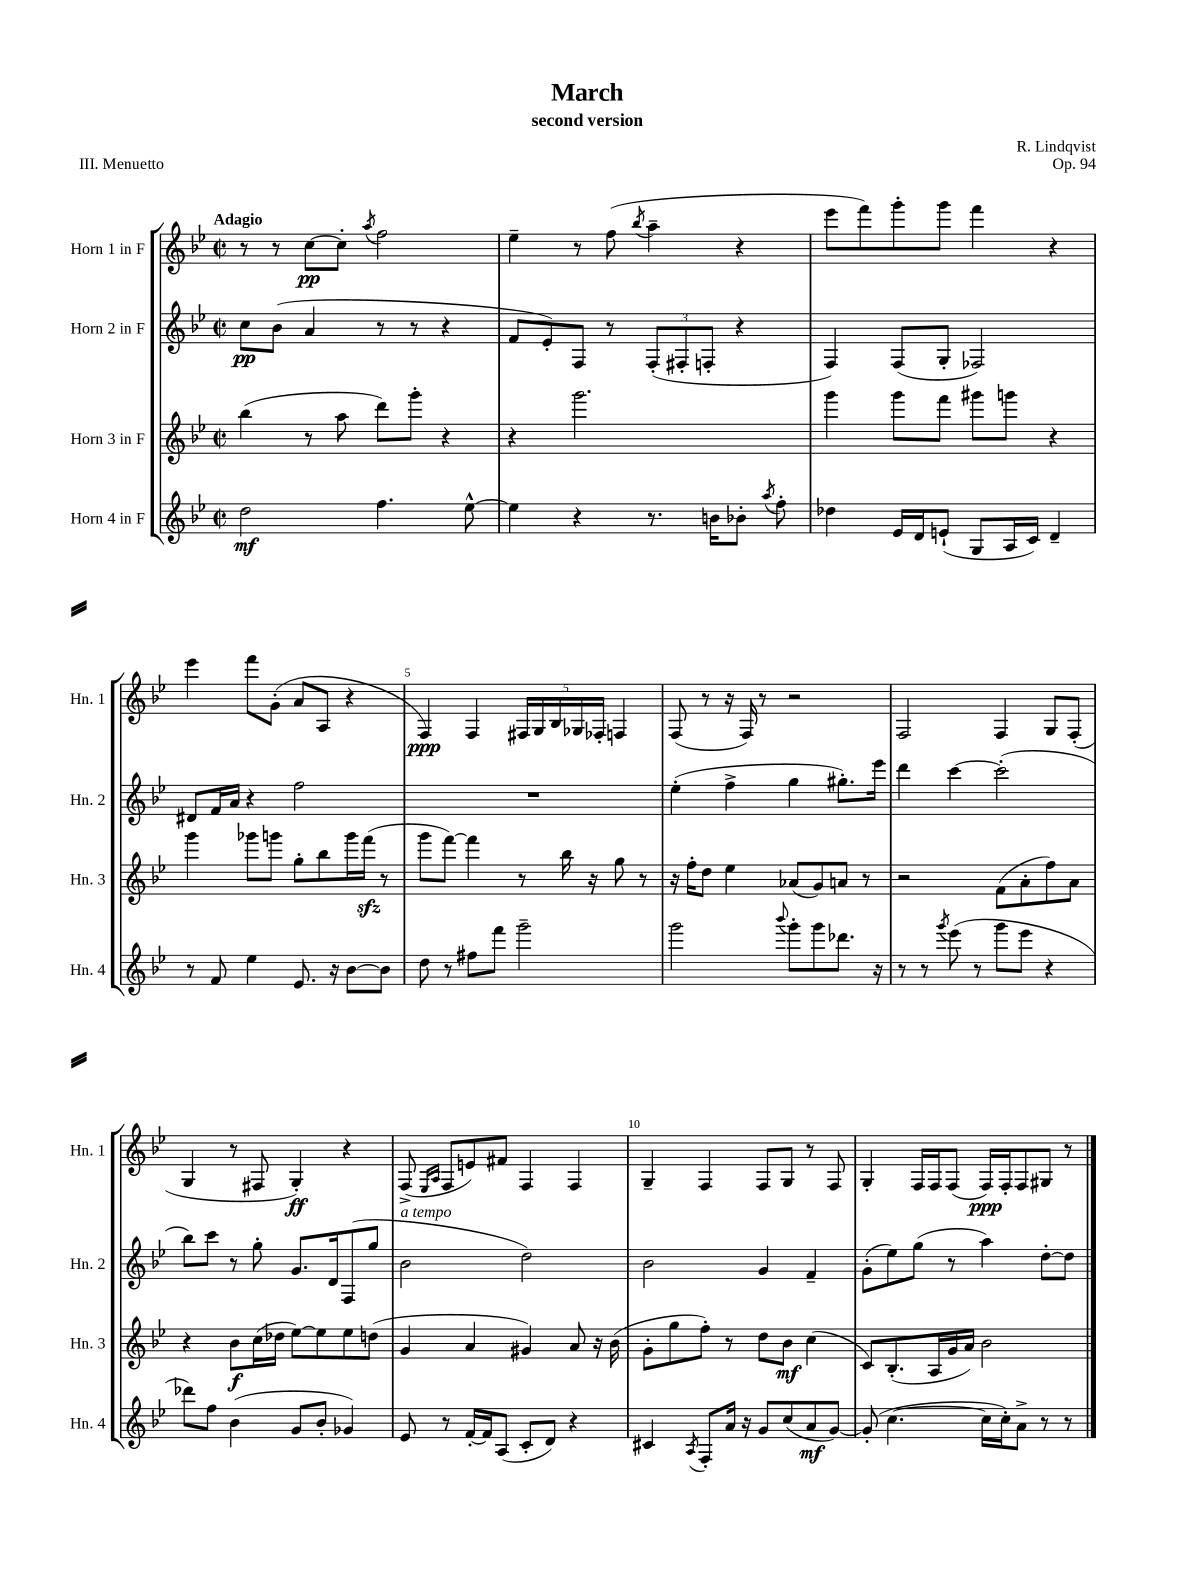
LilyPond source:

\header { title = "March" composer = "R. Lindqvist" subtitle = "second version" opus = "Op. 94" piece = "III. Menuetto" }
<<
\new StaffGroup <<
\new Staff = "s0" \with { instrumentName = "Horn 1 in F" shortInstrumentName = "Hn. 1" } {
    \clef treble \key bes \major \defaultTimeSignature \time 2/2 \tempo "Adagio"
    \autoBeamOff r8 r8 c''8[~\pp c''8]-. \acciaccatura { a''8 } f''2 |
    ees''4-- r8 f''8( \acciaccatura { bes''8 } a''4-- r4 |
    ees'''8[ f'''8) g'''8-. g'''8] f'''4 r4 |
    ees'''4 f'''8[ g'8]-.( a'8[ a8] r4 |
    f4\ppp) f4 \tuplet 5/4 { fis16[ g16 bes16 ges16 fes16]-. } f4 |
    f8( r8 r16 f16) r8 r2 |
    f2 f4 g8[ f8]-.( |
    g4 r8 fis8 g4-.\ff) r4 |
    f8->( \grace { ees16[ a16] } f8[ e'8) fis'8] f4 f4 |
    g4-- f4 f8[ g8] r8 f8 |
    g4-. f16[ f16 f8]( f16[\ppp) f16-. f8 gis8] r8 \bar "|." |
}
\new Staff = "s1" \with { instrumentName = "Horn 2 in F" shortInstrumentName = "Hn. 2" } {
    \clef treble \key bes \major \defaultTimeSignature \time 2/2
    \autoBeamOff c''8[\pp bes'8]( a'4 r8 r8 r4 |
    f'8[ ees'8-.) f8] r8 \tuplet 3/2 { f8[-.( fis8-. f8]-. } r4 |
    f4) f8[( g8]-. fes2) |
    dis'8[ f'16 a'16] r4 f''2 |
    R1 |
    ees''4-.( f''4-> g''4 gis''8.[-.) ees'''16] |
    d'''4 c'''4~ c'''2-.( |
    bes''8[) c'''8] r8 g''8-. g'8.[ d'16 f8( g''8] |
    bes'2^\markup { \italic "a tempo" } d''2) |
    bes'2 g'4 f'4-- |
    g'8[-.( ees''8) g''8]( r8 a''4) d''8[~-. d''8] \bar "|." |
}
\new Staff = "s2" \with { instrumentName = "Horn 3 in F" shortInstrumentName = "Hn. 3" } {
    \clef treble \key bes \major \defaultTimeSignature \time 2/2
    \autoBeamOff bes''4( r8 a''8 d'''8[) g'''8]-. r4 |
    r4 g'''2. |
    g'''4 g'''8[ f'''8] gis'''8[ g'''8] r4 |
    g'''4 ges'''8[ g'''8] g''8[-. bes''8 g'''16 f'''16]\sfz( r8 |
    g'''8[ f'''8]~) f'''4 r8 bes''16 r16 g''8 r8 |
    r16 f''16[-. d''8] ees''4 aes'8[( g'8) a'8] r8 |
    r2 f'8[( a'8-. f''8) a'8] |
    r4 bes'8[\f c''16( des''16] ees''8[~) ees''8 ees''8 d''8]( |
    g'4 a'4 gis'4) a'8 r16 bes'16( |
    g'8[-. g''8 f''8]-.) r8 d''8[ bes'8]\mf c''4( |
    c'8[) bes8.-.( a16 g'16 a'16]) bes'2 \bar "|." |
}
\new Staff = "s3" \with { instrumentName = "Horn 4 in F" shortInstrumentName = "Hn. 4" } {
    \clef treble \key bes \major \defaultTimeSignature \time 2/2
    \autoBeamOff d''2\mf f''4. ees''8~-^ |
    ees''4 r4 r8. b'16[ bes'8]-. \acciaccatura { a''8 } f''8-. |
    des''4 ees'16[ d'16 e'8]-!( g8[ a16 c'16]) d'4-- |
    r8 f'8 ees''4 ees'8. r16 bes'8[~ bes'8] |
    d''8 r8 fis''8[ f'''8] g'''2-- |
    g'''2 \appoggiatura { bes'''8 } g'''8[-. g'''8 des'''8.] r16 |
    r8 r8 \acciaccatura { g'''8 } ees'''8( r8 g'''8[ ees'''8] r4 |
    des'''8[) f''8] bes'4( g'8[ bes'8]-. ges'4) |
    ees'8 r8 f'16[~-. f'16 a8]( c'8[-. d'8]) r4 |
    cis'4 \acciaccatura { a8 } f8[-. a'16] r16 g'8[ c''8( a'8\mf g'8]~) |
    g'8-.( c''4.~ c''16[ c''16-.) a'8]-> r8 r8 \bar "|." |
}
>>
>>
\layout { \context { \Score \override BarNumber.break-visibility = ##(#f #t #t) barNumberVisibility = #(every-nth-bar-number-visible 5) } }
